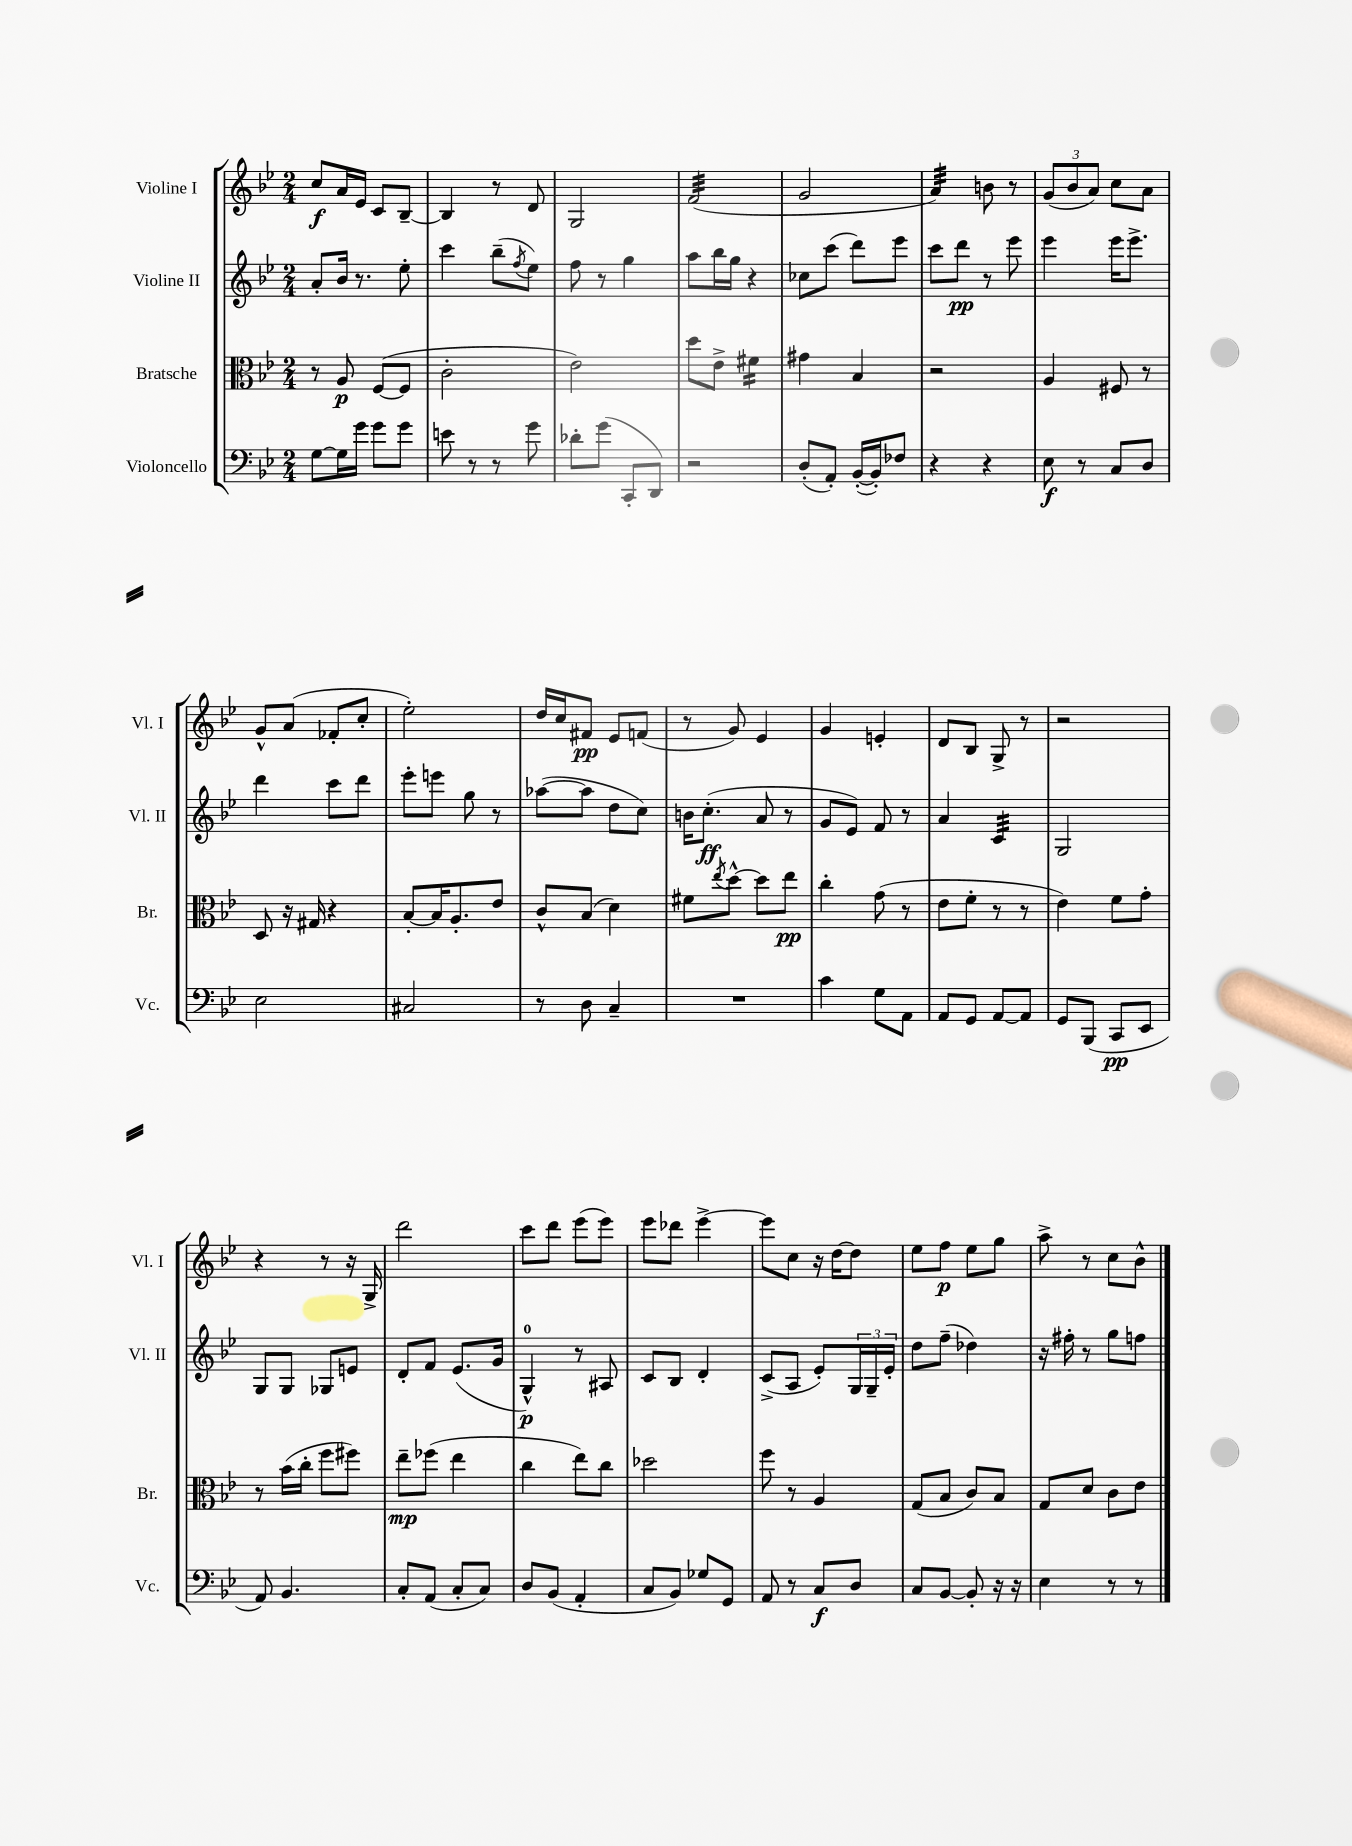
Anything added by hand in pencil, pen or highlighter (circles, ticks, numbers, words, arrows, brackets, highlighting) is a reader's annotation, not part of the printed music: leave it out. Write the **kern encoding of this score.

**kern	**kern	**kern	**kern
*staff4	*staff3	*staff2	*staff1
*clefF4	*clefC3	*clefG2	*clefG2
*k[b-e-]	*k[b-e-]	*k[b-e-]	*k[b-e-]
*M2/4	*M2/4	*M2/4	*M2/4
[8G\L	8r	8a'/L	8cc/L
16G\]L	8A/	16b-/Jk	16a/L
16g\JJ	.	8.r	16e-/JJ
8g\L	([8F/L	.	8c/L
8g\J	8F/]J	8ee-'\	[8B-~/J
=	=	=	=
8e\	2c'\	4ccc\	4B-/]
8r	.	.	.
8r	.	(8bb-~\L	8r
.	.	8qff/	.
8g\	.	8ee-\J)	8d/
=	=	=	=
8d-'\L	2e-\)	8ff\	2G/
(8g\J	.	8r	.
8CC'/L	.	4gg\	.
8DD/J)	.	.	.
=	=	=	=
2r	8dd\L	8aa\L	(2f/
.	8e-^\J	16bb-\L	.
.	.	16gg\JJ	.
.	4f#\	4r	.
=	=	=	=
(8D'/L	4g#\	8cc-\L	2g/
8AA'/J)	.	(8ccc\J	.
([16BB-'/LL	4B-/	8ddd\L)	.
16BB-'/]J)	.	.	.
8F-/J	.	8eee-\J	.
=	=	=	=
4r	2r	8ccc\L	4a/)
.	.	8ddd\J	.
4r	.	8r	8b\
.	.	8eee-\	8r
=	=	=	=
8E-\	4A/	4eee-\	(12g/L
.	.	.	12b-/
8r	.	.	.
.	.	.	12a/J)
8C/L	8F#/	16eee-\LK	8cc\L
.	.	8.eee-^\J	.
8D/J	8r	.	8a\J
=	=	=	=
2E-\	8D/	4ddd\	8g^^/L
.	16r	.	(8a/J
.	16G#/	.	.
.	4r	8ccc\L	8f-'/L
.	.	8ddd\J	8cc'/J
=	=	=	=
2C#/	[8B-'/L	8eee-'\L	2ee-'\)
.	16B-/]K	8eee\J	.
.	8.A'/	.	.
.	.	8gg\	.
.	8e-/J	8r	.
=	=	=	=
8r	8c^^/L	([8aa-\L	16dd/LL
.	.	.	16cc/J
8D\	(8B-/J	8aa-\]J	8f#/J
4C~/	4d\)	8dd\L	8e-/L
.	.	8cc\J)	(8f/J
=	=	=	=
2r	8f#\L	16b\LK	8r
.	.	(8.cc'\J	.
.	8qee-/	.	.
.	[8dd^^\J	.	8g/)
.	8dd\]L	8a/	4e-/
.	8ee-\J	8r	.
=	=	=	=
4c\	4cc'\	8g/L	4g/
.	.	8e-/J)	.
8G\L	(8g\	8f/	4e'/
8AA\J	8r	8r	.
=	=	=	=
8AA/L	8e-\L	4a/	8d/L
8GG/J	8f'\J	.	8B-/J
[8AA/L	8r	4c/	8G^/
8AA/]J	8r	.	8r
=	=	=	=
8GG/L	4e-\)	2G/	2r
(8BBB-/J	.	.	.
8CC/L	8f\L	.	.
8EE-/J	8g'\J	.	.
=	=	=	=
8AA/)	8r	8G/L	4r
4.BB-/	(16b-\LL	8G/J	.
.	16cc'\JJ	.	.
.	8ff\L	8G-/L	8r
.	8ff#\J)	8e/J	16r
.	.	.	16G^/
=	=	=	=
8C'/L	8ee-~\L	8d'/L	2ddd\
(8AA/J	(8ff-\J	8f/J	.
8C'/L	4ee-\	(8.e-/L	.
8C/J)	.	.	.
.	.	16g/Jk	.
=	=	=	=
8D/L	4cc\	4G^^/)	8ccc\L
(8BB-/J	.	.	8ddd\J
4AA'/	8ee-\L)	8r	(8eee-\L
.	8cc\J	8A#/	8eee-\J)
=	=	=	=
8C/L	2dd-\	8c/L	8eee-\L
8BB-/J)	.	8B-/J	8ddd-\J
8G-/L	.	4d'/	[4eee-^\
8GG/J	.	.	.
=	=	=	=
8AA/	8ff\	(8c^/L	8eee-\]L
8r	8r	8A/J	8cc\J
8C/L	4A/	8e-'/L)	16r
.	.	.	[16dd\LK
8D/J	.	24G/L	8dd\]J
.	.	24G~/	.
.	.	24e-'/JJ	.
=	=	=	=
8C/L	(8G/L	8dd\L	8ee-\L
[8BB-/J	8B-/J	(8ff~\J	8ff\J
8BB-'/]	8c/L)	4dd-\)	8ee-\L
16r	8B-/J	.	8gg\J
16r	.	.	.
=	=	=	=
4E-\	8G/L	16r	8aa^\
.	.	16ff#'\	.
.	8d/J	8r	8r
8r	8c\L	8gg\L	8cc\L
8r	8e-\J	8ff\J	8b-^^\J
==	==	==	==
*-	*-	*-	*-
